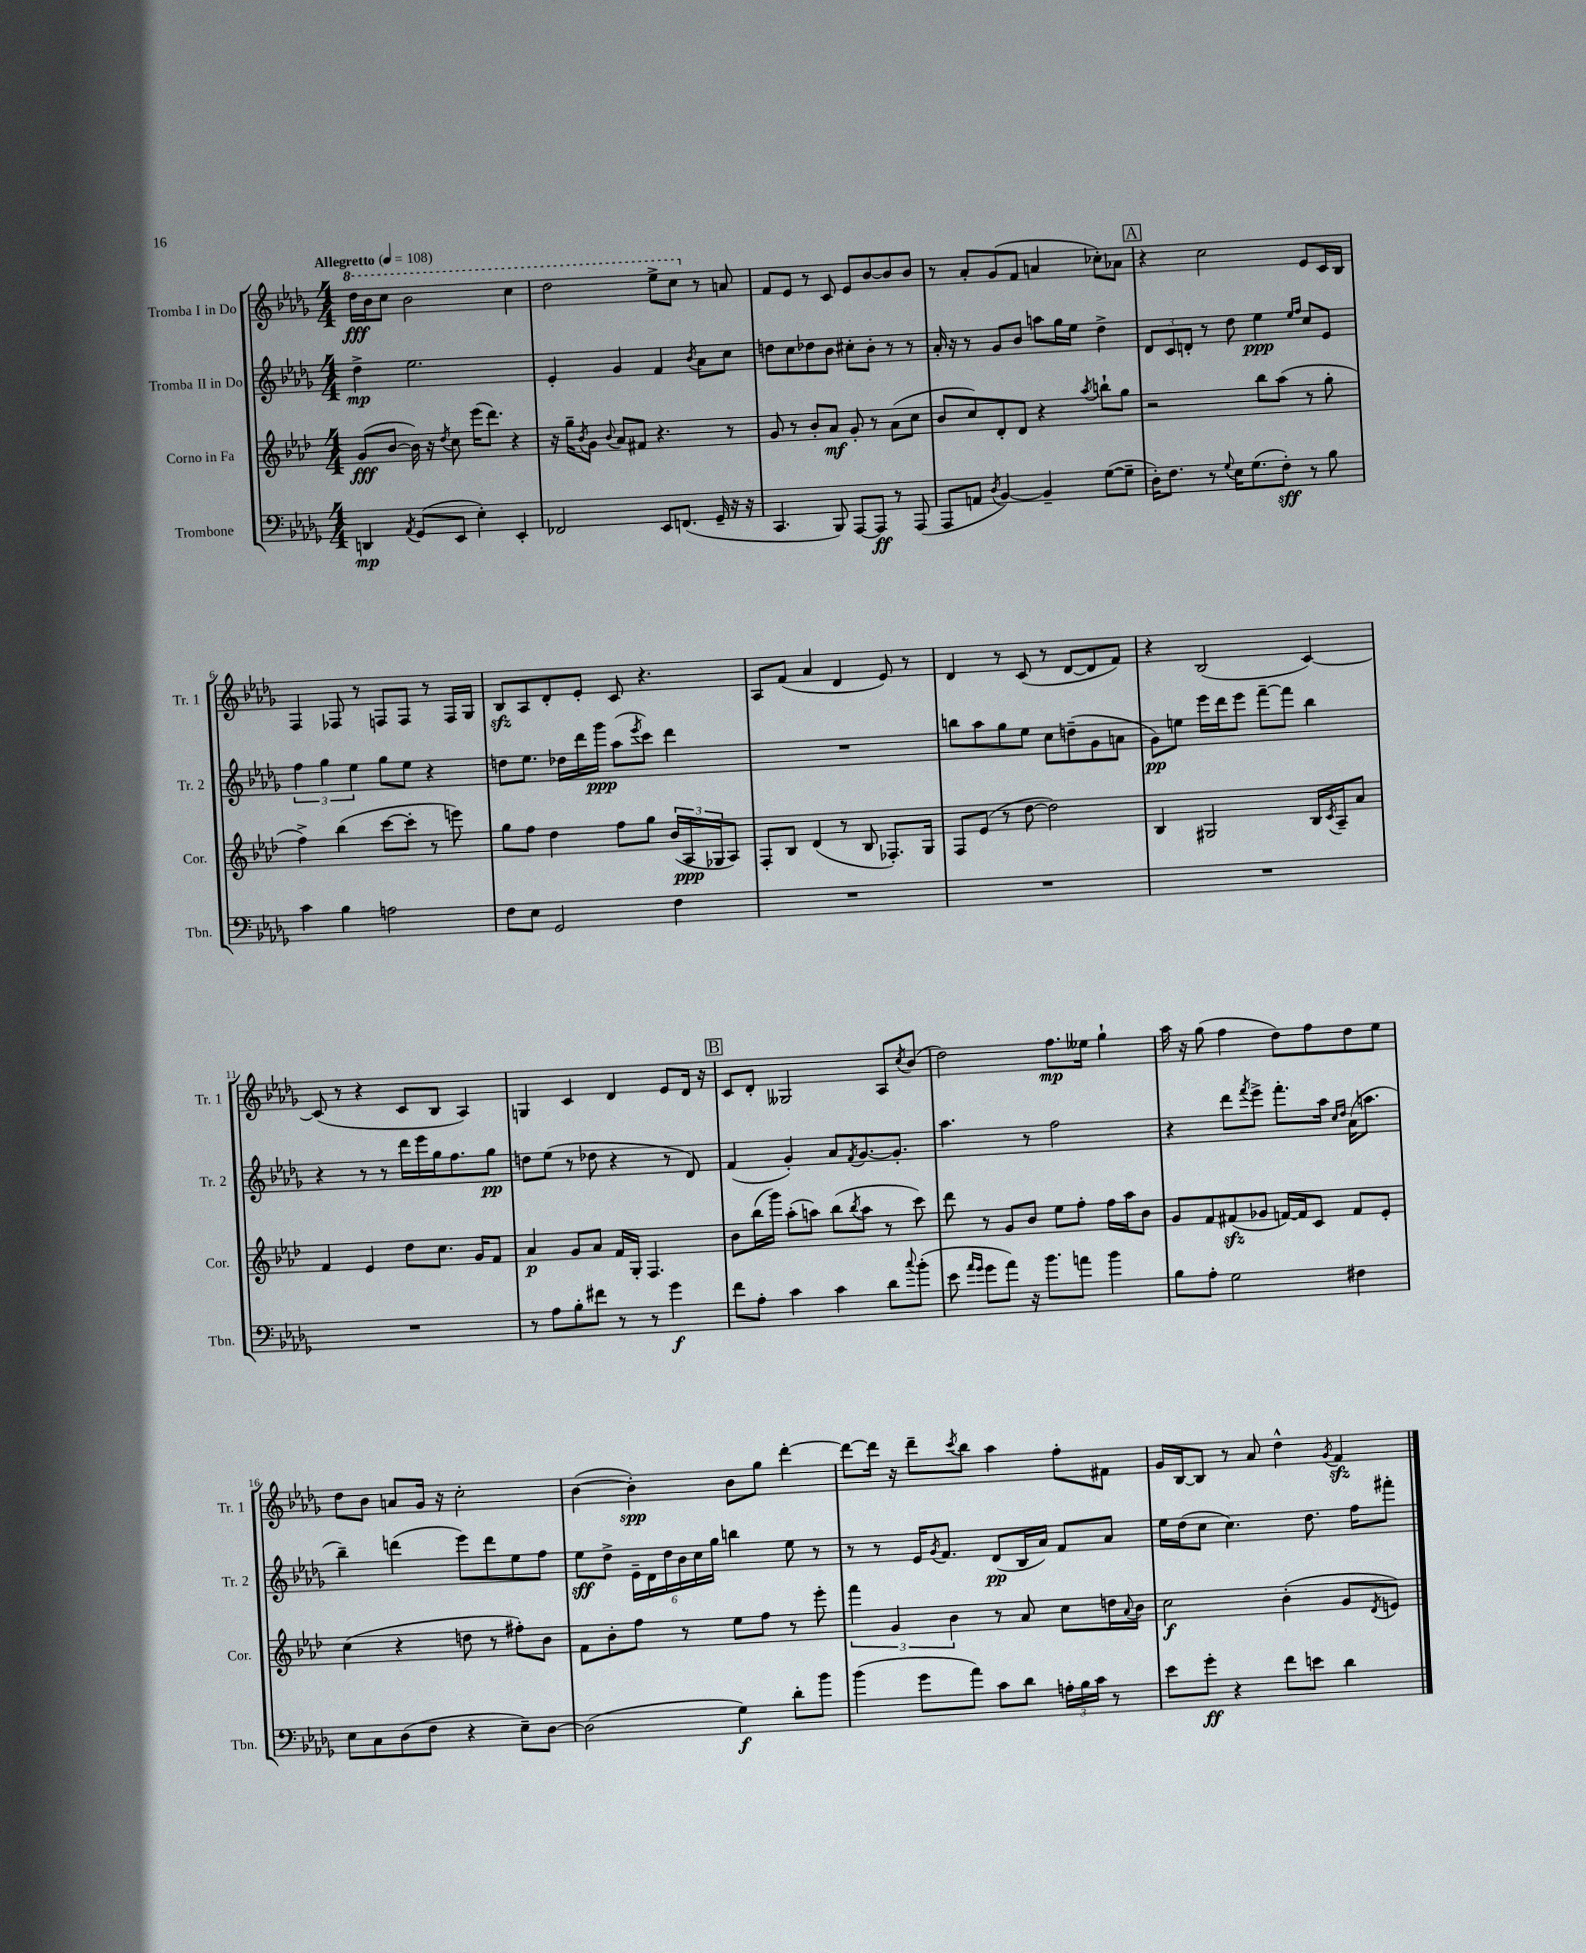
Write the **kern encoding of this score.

**kern	**dynam	**kern	**dynam	**kern	**dynam	**kern	**dynam
*part4	*part4	*part3	*part3	*part2	*part2	*part1	*part1
*staff4	*staff4	*staff3	*staff3	*staff2	*staff2	*staff1	*staff1
*I"Trombone	*	*I"Corno in Fa	*	*I"Tromba II in Do	*	*I"Tromba I in Do	*
*I'Tbn.	*	*I'Cor.	*	*I'Tr. 2	*	*I'Tr. 1	*
*clefF4	*	*clefG2	*	*clefG2	*	*clefG2	*
*k[b-e-a-d-g-]	*	*k[b-e-a-d-]	*	*k[b-e-a-d-g-]	*	*k[b-e-a-d-g-]	*
*M4/4	*	*M4/4	*	*M4/4	*	*M4/4	*
*MM108	*	*MM108	*	*MM108	*	*MM108	*
*	*	*	*	*	*	*8va	*
=1	=1	=1	=1	=1	=1	=1	=1
!	!	!	!	!	!	!LO:TX:a:B:t=Allegretto	!
4DDn/	mp	(8g/L	fff	4dd-^\	mp	16ddd-\LL	fff
.	.	.	.	.	.	16bb-\J	.
.	.	[8b-/J	.	.	.	8ccc\J	.
8qAA-/	.	.	.	.	.	.	.
(8GG-/L	.	16b-\])	.	2.ee-\	.	2bb-\	.
.	.	16r	.	.	.	.	.
.	.	8qdd-/	.	.	.	.	.
8EE-/J	.	8cc\	.	.	.	.	.
4E-'\)	.	(16eee-\KL	.	.	.	.	.
.	.	8.ddd-\J)	.	.	.	.	.
4EE-'/	.	4r	.	.	.	4ccc\	.
=2	=2	=2	=2	=2	=2	=2	=2
2FF-X/	.	16r	.	4e-'/	.	2ddd-\	.
.	.	16gg~\KL	.	.	.	.	.
.	.	8qb-/	.	.	.	.	.
.	.	8g\J	.	.	.	.	.
.	.	8qqb-/	.	.	.	.	.
.	.	8a-/L	.	4g-/	.	.	.
.	.	8f#X/J	.	.	.	.	.
8EE-/L	.	4.r	.	4f/	.	8eee-^\L	.
(8.FFn/J	.	.	.	.	.	8ccc\J	.
.	.	.	.	8qb-/	.	.	.
*	*	*	*	*	*	*X8va	*
.	.	.	.	8a-\L	.	8r	.
16GG-~/	.	.	.	.	.	.	.
16r	.	8r	.	8cc\J	.	8an/	.
16r	.	.	.	.	.	.	.
=3	=3	=3	=3	=3	=3	=3	=3
4.CC/	.	8g/	.	8ddn\L	.	8f/L	.
.	.	8r	.	8cc\	.	8e-/J	.
.	.	8b-'/L	.	8dd-X\	.	8r	.
8BBB-/)	.	8a-/J	mf	8b-\J	.	8c/	.
[8AAA-/L	.	8g'/	.	8cc#X'\L	.	8e-/L	.
8AAA-/J]	ff	8r	.	8b-'\J	.	[8b-/	.
8r	.	(8a-\L	.	8r	.	8b-/]	.
(8AAA-/	.	8cc\J	.	8r	.	8b-/J	.
=4	=4	=4	=4	=4	=4	=4	=4
8AAA-/L	.	8b-/L	.	16a-'/	.	8r	.
.	.	.	.	16r	.	.	.
8AAn/J	.	8cc/)	.	8r	.	8a-'/L	.
8qD-/	.	.	.	.	.	.	.
[4BB-/)	.	8d-'/	.	8g-/L	.	(8g-/	.
.	.	8d-/J	.	8b-/J	.	8f/J	.
4BB-~/]	.	4r	.	8aan\L	.	4an/	.
.	.	.	.	16gg-\L	.	.	.
.	.	.	.	16ee-\JJ	.	.	.
.	.	8qaa-/	.	.	.	.	.
([8G-\L	.	8bbn`\L	.	4dd-^\	.	8cc-X'\L)	.
8G-~\J]	.	8gg\J	.	.	.	8a-X\J	.
!!LO:REH:place=s1:t=A
=5	=5	=5	=5	=5	=5	=5	=5
16D-'\KL)	.	2r	.	12d-/L	.	4r	.
8.F\J	.	.	.	.	.	.	.
.	.	.	.	12c/	.	.	.
.	.	.	.	12dn'/J	.	.	.
8r	.	.	.	8r	.	2cc\	.
8qqG-/	.	.	.	.	.	.	.
16E-\KL	.	.	.	8dd-\	.	.	.
(8.G-\	.	.	.	.	.	.	.
.	.	8bb-\L	.	4ee-\	ppp	.	.
8F'\J)	sff	(8aa-\J	.	.	.	.	.
.	.	.	.	16qqee-/LL	.	.	.
.	.	.	.	16qqff/JJ	.	.	.
8r	.	8r	.	8cc/L	.	8e-/L	.
8B-\	.	8gg'\	.	8e-/J	.	16c/L	.
.	.	.	.	.	.	16B-/JJ	.
!!LO:LB:g=z
=6	=6	=6	=6	=6	=6	=6	=6
4c\	.	4ff^\)	.	6ff\	.	4F/	.
.	.	.	.	6gg-\	.	.	.
4B-\	.	(4bb-\	.	.	.	8F-X/	.
.	.	.	.	6ee-\	.	.	.
.	.	.	.	.	.	8r	.
2An\	.	[8ccc\L	.	8gg-\L	.	8Fn/L	.
.	.	8ccc'\J]	.	8ee-\J	.	8F/J	.
.	.	8r	.	4r	.	8r	.
.	.	8eeen\)	.	.	.	16F/LL	.
.	.	.	.	.	.	16G-/JJ	.
=7	=7	=7	=7	=7	=7	=7	=7
8F\L	.	8gg\L	.	8ddn\L	.	8B-zz/L	.
8E-\J	.	8ff\J	.	8.ee-\J	.	8A-/	.
2GG-/	.	4dd-\	.	.	.	8d-'/	.
.	.	.	.	16dd-X\LL	.	.	.
.	.	.	.	16ddd-\	.	8e-'/J	.
.	.	.	.	16ggg-\JJ	ppp	.	.
.	.	8ff\L	.	(8aa-\L	.	8c/	.
.	.	.	.	8qeee-/	.	.	.
.	.	8gg\J	.	8ccc\J)	.	4.r	.
4F\	.	(24b-/LL	.	4ddd-\	.	.	.
.	.	24A-/	ppp	.	.	.	.
.	.	24G-X/J	.	.	.	.	.
.	.	8A-/J)	.	.	.	.	.
=8	=8	=8	=8	=8	=8	=8	=8
1r	.	8F'/L	.	1r	.	8A-/L	.
.	.	8B-/J	.	.	.	(8f/J	.
.	.	(4d-/	.	.	.	4a-/	.
.	.	8r	.	.	.	4d-/	.
.	.	8B-/	.	.	.	.	.
.	.	8.F-X'/L)	.	.	.	8e-/)	.
.	.	.	.	.	.	8r	.
.	.	16G/Jk	.	.	.	.	.
=9	=9	=9	=9	=9	=9	=9	=9
1r	.	8F/L	.	8bbn\L	.	4d-/	.
.	.	(8e-/J	.	8aa-\	.	.	.
.	.	8r	.	8gg-\	.	8r	.
.	.	[8dd-\	.	8ee-\J	.	(8c/	.
.	.	2dd-\])	.	8cc\L	.	8r	.
.	.	.	.	(8ddn~\	.	[8d-/L	.
.	.	.	.	8g-\	.	8d-/]	.
.	.	.	.	8an\J	.	8f/J)	.
=10	=10	=10	=10	=10	=10	=10	=10
1r	.	4B-/	.	8g-\L)	pp	4r	.
.	.	.	.	8een\J	.	.	.
.	.	2G#X/	.	16eee-\LL	.	(2B-/	.
.	.	.	.	16ddd-\J	.	.	.
.	.	.	.	8eee-\J	.	.	.
.	.	.	.	[8fff~\L	.	.	.
.	.	.	.	8fff\J]	.	.	.
.	.	16B-/LL	.	4bb-\	.	[4c/)	.
.	.	8qc/	.	.	.	.	.
.	.	16A-~/J	.	.	.	.	.
.	.	8a-/J	.	.	.	.	.
!!LO:LB:g=z
=11	=11	=11	=11	=11	=11	=11	=11
1r	.	4f/	.	4r	.	(8c/]	.
.	.	.	.	.	.	8r	.
.	.	4e-/	.	8r	.	4r	.
.	.	.	.	8r	.	.	.
.	.	8dd-\L	.	16ddd-\LL	.	8c/L	.
.	.	.	.	16eee-\	.	.	.
.	.	8.cc\J	.	16gg-\J	.	8B-/J	.
.	.	.	.	8.ff\	.	.	.
.	.	.	.	.	.	4A-/)	.
.	.	16g/KL	.	.	.	.	.
.	.	8f/J	.	8gg-\J	pp	.	.
=12	=12	=12	=12	=12	=12	=12	=12
8r	.	4a-/	p	8ddn\L	.	4Gn/	.
8A-\L	.	.	.	(8ee-\J	.	.	.
8B-'\	.	8g/L	.	8r	.	4c/	.
8f#X\J	.	8a-/J	.	8dd-X\	.	.	.
8r	.	16f/LL	.	4r	.	4d-/	.
.	.	16G'/JJ	.	.	.	.	.
8r	.	4.F/	.	.	.	.	.
4g-\	f	.	.	8r	.	8e-/L	.
.	.	.	.	8d-/)	.	16d-/Jk	.
.	.	.	.	.	.	16r	.
!!LO:REH:place=s1:t=B
=13	=13	=13	=13	=13	=13	=13	=13
8f\L	.	8b-\L	.	(4f/	.	8c/L	.
8A-'\J	.	(16bb-\L	.	.	.	8d-'/J	.
.	.	16ggg\JJ)	.	.	.	.	.
4c\	.	(8aa-'\L	.	4g-'/)	.	2G--X/	.
.	.	8aan\J)	.	.	.	.	.
4c\	.	(8bb-\L	.	8a-/L	.	.	.
.	.	8qbb-/	.	8qf/	.	.	.
.	.	8aa\J	.	[8.g-/	.	.	.
8d-\L	.	8r	.	.	.	8A-/L	.
.	.	.	.	8.g-'/J]	.	.	.
8qqcc/	.	.	.	.	.	8qcc/	.
(8b-'\J	.	8ccc\)	.	.	.	(8b-/J	.
=14	=14	=14	=14	=14	=14	=14	=14
8e-\	.	8ddd-\	.	4.aa-\	.	2dd-\)	.
16qqa-/LL	.	.	.	.	.	.	.
16qqg-/JJ	.	.	.	.	.	.	.
8g-\L	.	8r	.	.	.	.	.
8a-\J)	.	8g/L	.	.	.	.	.
16r	.	8b-/J	.	8r	.	.	.
8.b-\L	.	.	.	.	.	.	.
.	.	8ee-\L	.	2ff\	.	8.ff\L	mp
8an\J	.	8ff'\J	.	.	.	.	.
.	.	.	.	.	.	16ee--X\Jk	.
4b-\	.	16ff\LL	.	.	.	4gg-`\	.
.	.	16aa-\J	.	.	.	.	.
.	.	8b-\J	.	.	.	.	.
=15	=15	=15	=15	=15	=15	=15	=15
8B-\L	.	8g/L	.	4r	.	16aa-\	.
.	.	.	.	.	.	16r	.
8A-'\J	.	8f/	.	.	.	(8gg-\	.
2G-\	.	(8f#Xzz/	.	8ddd-\L	.	4ff\	.
.	.	.	.	8qfff/	.	.	.
.	.	8g-X/J	.	8eee-^\J	.	.	.
.	.	[16fn/LL)	.	8.fff'\L	.	8dd-\L)	.
.	.	16f/J]	.	.	.	.	.
.	.	8c/J	.	.	.	8ff\	.
.	.	.	.	16aa-\Jk	.	.	.
.	.	.	.	16qqcc/LL	.	.	.
.	.	.	.	16qqdd-/JJ	.	.	.
4F#X\	.	8f/L	.	(16a-\KL	.	8dd-\	.
.	.	.	.	8.aan\J	.	.	.
.	.	8e-'/J	.	.	.	8ee-\J	.
!!LO:LB:g=z
=16	=16	=16	=16	=16	=16	=16	=16
8E-\L	.	(4cc\	.	4bb-~\)	.	8dd-\L	.
8C\	.	.	.	.	.	8b-\J	.
(8D-\	.	4r	.	(4dddn\	.	8an/L	.
8F\J	.	.	.	.	.	16g-/Jk	.
.	.	.	.	.	.	16r	.
4r	.	8ddn\	.	8eee-\L)	.	2cc'\	.
.	.	8r	.	8ddd\	.	.	.
8E-~\L)	.	8ff#X'\L)	.	8ee-\	.	.	.
[8D-\J	.	8b-\J	.	8ff\J	.	.	.
=17	=17	=17	=17	=17	=17	=17	=17
(2D-\]	.	8f\L	.	8ee-\L	sff	([4b-\	.
.	.	8b-'\	.	8dd-^\J	.	.	.
.	.	8ff\J	.	24e-~\LL	.	4b-'\])	spp
.	.	.	.	24d-\	.	.	.
.	.	.	.	24dd-\	.	.	.
.	.	8r	.	24b-\	.	.	.
.	.	.	.	24cc\	.	.	.
.	.	.	.	24gg-\JJ	.	.	.
4G-\)	f	8ee-\L	.	4bbn\	.	8b-\L	.
.	.	8ff\J	.	.	.	8gg-\J	.
8d-'\L	.	8r	.	8ee-\	.	[4ddd-'\	.
8b-\J	.	8eee-'\	.	8r	.	.	.
=18	=18	=18	=18	=18	=18	=18	=18
(4b-\	.	6fff\	.	8r	.	8ddd-\L_	.
.	.	.	.	8r	.	16ddd-\Jk]	.
.	.	6g/	.	.	.	.	.
.	.	.	.	.	.	16r	.
8g-\L	.	.	.	16e-/KL	.	8ddd-~\L	.
.	.	.	.	8qg-/	.	.	.
.	.	.	.	8.f/J	.	.	.
.	.	6b-\	.	.	.	.	.
.	.	.	.	.	.	8qccc/	.
8a-\J)	.	.	.	.	.	8bb-\J	.
8c\L	.	8r	.	(8d-/L	pp	4aa-\	.
8d-\J	.	8a-/	.	16B-/L	.	.	.
.	.	.	.	16a-/JJ)	.	.	.
24An'\LL	.	8cc\L	.	8f/L	.	8ff'\L	.
24B-\	.	.	.	.	.	.	.
24c\JJ	.	.	.	.	.	.	.
8r	.	16ddn\L	.	8a-/J	.	8f#X\J	.
.	.	8qqa-/	.	.	.	.	.
.	.	16b-\JJ	.	.	.	.	.
=19	=19	=19	=19	=19	=19	=19	=19
8e-\L	.	2cc\	f	16ee-\LL	.	16g-/LL	.
.	.	.	.	(16dd-\J	.	[16B-/J	.
8g-'\J	ff	.	.	8cc\J	.	8B-/J]	.
4r	.	.	.	4.cc\)	.	8r	.
.	.	.	.	.	.	8a-/	.
8f\L	.	(4b-'\	.	.	.	4dd-^^\	.
8en\J	.	.	.	8.dd-\	.	.	.
.	.	.	.	.	.	8qg-/	.
4d-\	.	8g/L	.	.	.	4fzz/	.
.	.	.	.	16ff\KL	.	.	.
.	.	8qd-/	.	.	.	.	.
.	.	8en/J)	.	8fff#X'\J	.	.	.
==	==	==	==	==	==	==	==
*-	*-	*-	*-	*-	*-	*-	*-
